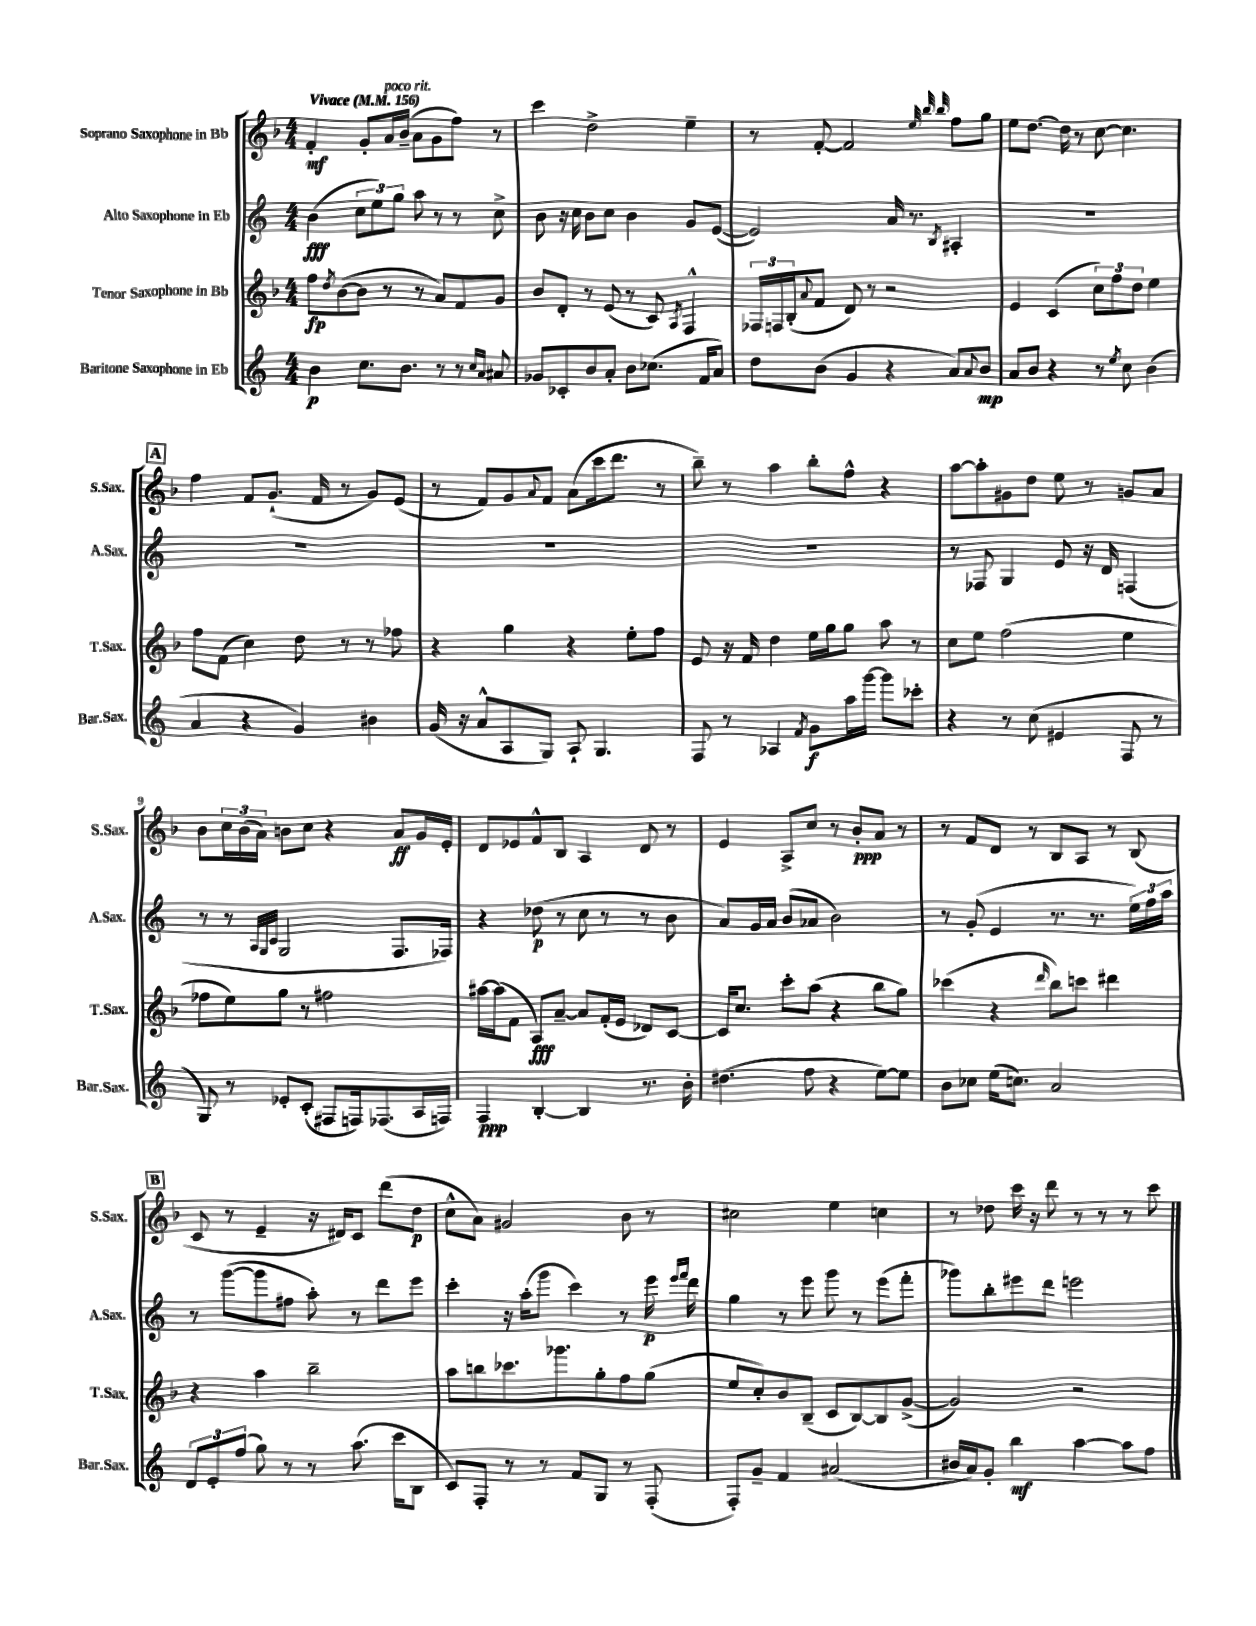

**kern	**kern	**kern	**kern
*staff4	*staff3	*staff2	*staff1
*clefG2	*clefG2	*clefG2	*clefG2
*k[]	*k[b-]	*k[]	*k[b-]
*M4/4	*M4/4	*M4/4	*M4/4
*MM156	*MM156	*MM156	*MM156
4b	8ff	(4b	4f'
.	8qdd	.	.
.	([8b-	.	.
8.cc	8b-]	12cc	8g'
.	.	12ee)	.
.	8r	.	16a
.	.	12gg	.
8.b	.	.	(16b-~
.	8r	8aa	8a
8r	8a)	8r	8g
8r	8f	8r	8ff)
16qqcc	.	.	.
16qqa	.	.	.
8a#	8g	8cc^	8r
=	=	=	=
8g-	8b-	8b	4ccc
8c-'	8d'	16r	.
.	.	16cc	.
8b	8r	8b	2dd^
8a'	(8e	8cc	.
8b	8r	4b	.
(8.cc-	8c)	.	.
.	8qA	.	.
.	4F^^	8g	4ee~
16f	.	.	.
8a)	.	([8e	.
=	=	=	=
8dd	24F-	2e])	8r
.	24F	.	.
.	(24B-'	.	.
.	8qqa	.	.
(8b	8f	.	[8f'
4g	8d)	.	2f]
.	8r	.	.
4r	2r	16a	.
.	.	8.r	.
.	.	.	32qqee
.	.	.	32qqbb-
.	.	8qB	32qqbb-
8a)	.	4A#'	8ff
8qqa	.	.	.
8b	.	.	8gg
=	=	=	=
8a	4e	1r	8ee
8b	.	.	[8.dd
4r	(4c	.	.
.	.	.	16dd]
.	.	.	8r
8r	12cc)	.	[8cc
.	12ff	.	.
8qee	.	.	.
8cc	.	.	4.cc]
.	12dd	.	.
(4b	4ee	.	.
=	=	=	=
4a	8ff	1r	4ff
.	(8f	.	.
4r	4cc)	.	8f
.	.	.	(8.g`
4g)	8dd	.	.
.	.	.	16f
.	8r	.	8r
4b#	8r	.	8g)
.	8ff-	.	(8e
=	=	=	=
(16g	4r	1r	8r
16r	.	.	.
8a^^	.	.	8f)
8A	4gg	.	8g
.	.	.	8qqa
8G)	.	.	8f
8A`	4r	.	(8a
4.G	.	.	16ccc
.	.	.	8.ddd
.	8ee'	.	.
.	8ff	.	8r
=	=	=	=
8F	8e	1r	8bb-~)
8r	16r	.	8r
.	16f	.	.
4A-	4dd	.	4aa
8qf	.	.	.
8g	16ee	.	8bb-'
.	16gg	.	.
16aa	8gg	.	8ff^^
[16ggg	.	.	.
8ggg]	8aa	.	4r
8ccc-'	8r	.	.
=	=	=	=
4r	8cc	8r	[8aa
.	8ee	8F-	8aa']
8r	(2ff	4G	8g#
(8cc	.	.	8dd
4e#	.	8e	8ee
.	.	16r	8r
.	.	16d	.
8F	4ee	(4F	8g
8r	.	.	8a
=	=	=	=
8G)	8ff-	8r	8b-
8r	8ee)	8r	24cc
.	.	.	(24b-
.	.	.	24a)
.	.	32qqA	.
.	.	32qqG	.
.	.	32qqc	.
8e-'	8gg	2G	8b
(8c'	8r	.	8cc
8F#	2ff#	.	4r
16F)	.	.	.
(8.F-	.	.	.
.	.	8.F	8a
16A	.	.	16g
16F)	.	16F-)	16e'
=	=	=	=
4F	[16aa#	4r	8d
.	(16aa#]	.	.
.	8f	.	8e-
[4B'	8A)	(8dd-	8f^^
.	[8a~	8r	8B-
4B]	8a]	8cc	4A
.	(16f'	8r	.
.	16e	.	.
8.r	8d-)	8r	8d
.	[8c	8b	8r
16b'	.	.	.
=	=	=	=
(4.dd#	16c]	8a)	4e
.	8.cc	.	.
.	.	16g	.
.	.	16a	.
.	8ccc'	(8b	8A^
8ff	(8aa	8a-	8cc
4r	4r	2b)	8r
.	.	.	8b-'
[8ee)	8bb-	.	8a
8ee]	8gg)	.	8r
=	=	=	=
8b	(4ccc-	8r	8r
8cc-	.	(8g'	8f
(16ee	4r	4e	8d
8.cc)	.	.	.
.	.	.	8r
.	16qqddd	.	.
2a	8bb-)	8.r	8B-
.	8ccc	.	8A
.	.	8.r	.
.	4ddd#	.	8r
.	.	24ee)	(8B-
.	.	24ff	.
.	.	24aa	.
=	=	=	=
12d	4r	8r	8c
12e'	.	.	.
.	.	([8ggg	8r
(12ff	.	.	.
8gg)	4aa	8ggg]	4e~
8r	.	8ff#	.
8r	2bb-~	8aa')	16r
.	.	.	16d#)
(8.aa	.	8r	8c
.	.	8ddd	(8ddd
16ccc	.	.	.
8B	.	8eee	8dd
=	=	=	=
8c)	8aa	4ccc'	8cc^^
8F'	8bb	.	8a)
8r	8.ccc-	16r	2g#
.	.	(16aa'	.
8r	.	8ggg	.
.	8.ggg-	.	.
8f	.	4ccc)	.
8G	8gg'	.	.
8r	8ff	8r	8b-
(8F'	(8gg	16eee	8r
.	.	16qqeee	.
.	.	16qqfff	.
.	.	16ddd	.
=	=	=	=
8F')	8ee	4gg	2cc#
8g~	8cc')	.	.
4f	8b-	8r	.
.	(8B-~	8eee	.
(2a#	8c	8ggg	4ee
.	[8B-)	8r	.
.	8B-]	(8eee	4cc
.	([8g^	8fff'	.
=	=	=	=
16b#	2g])	8ggg-)	8r
16a)	.	.	.
8g'	.	8bb'	8dd-
4bb	.	8eee#	16ccc
.	.	.	16r
.	.	8ddd	8ddd
[4aa	2r	2eee	8r
.	.	.	8r
8aa]	.	.	8r
8ff	.	.	8ccc
==	==	==	==
*-	*-	*-	*-
